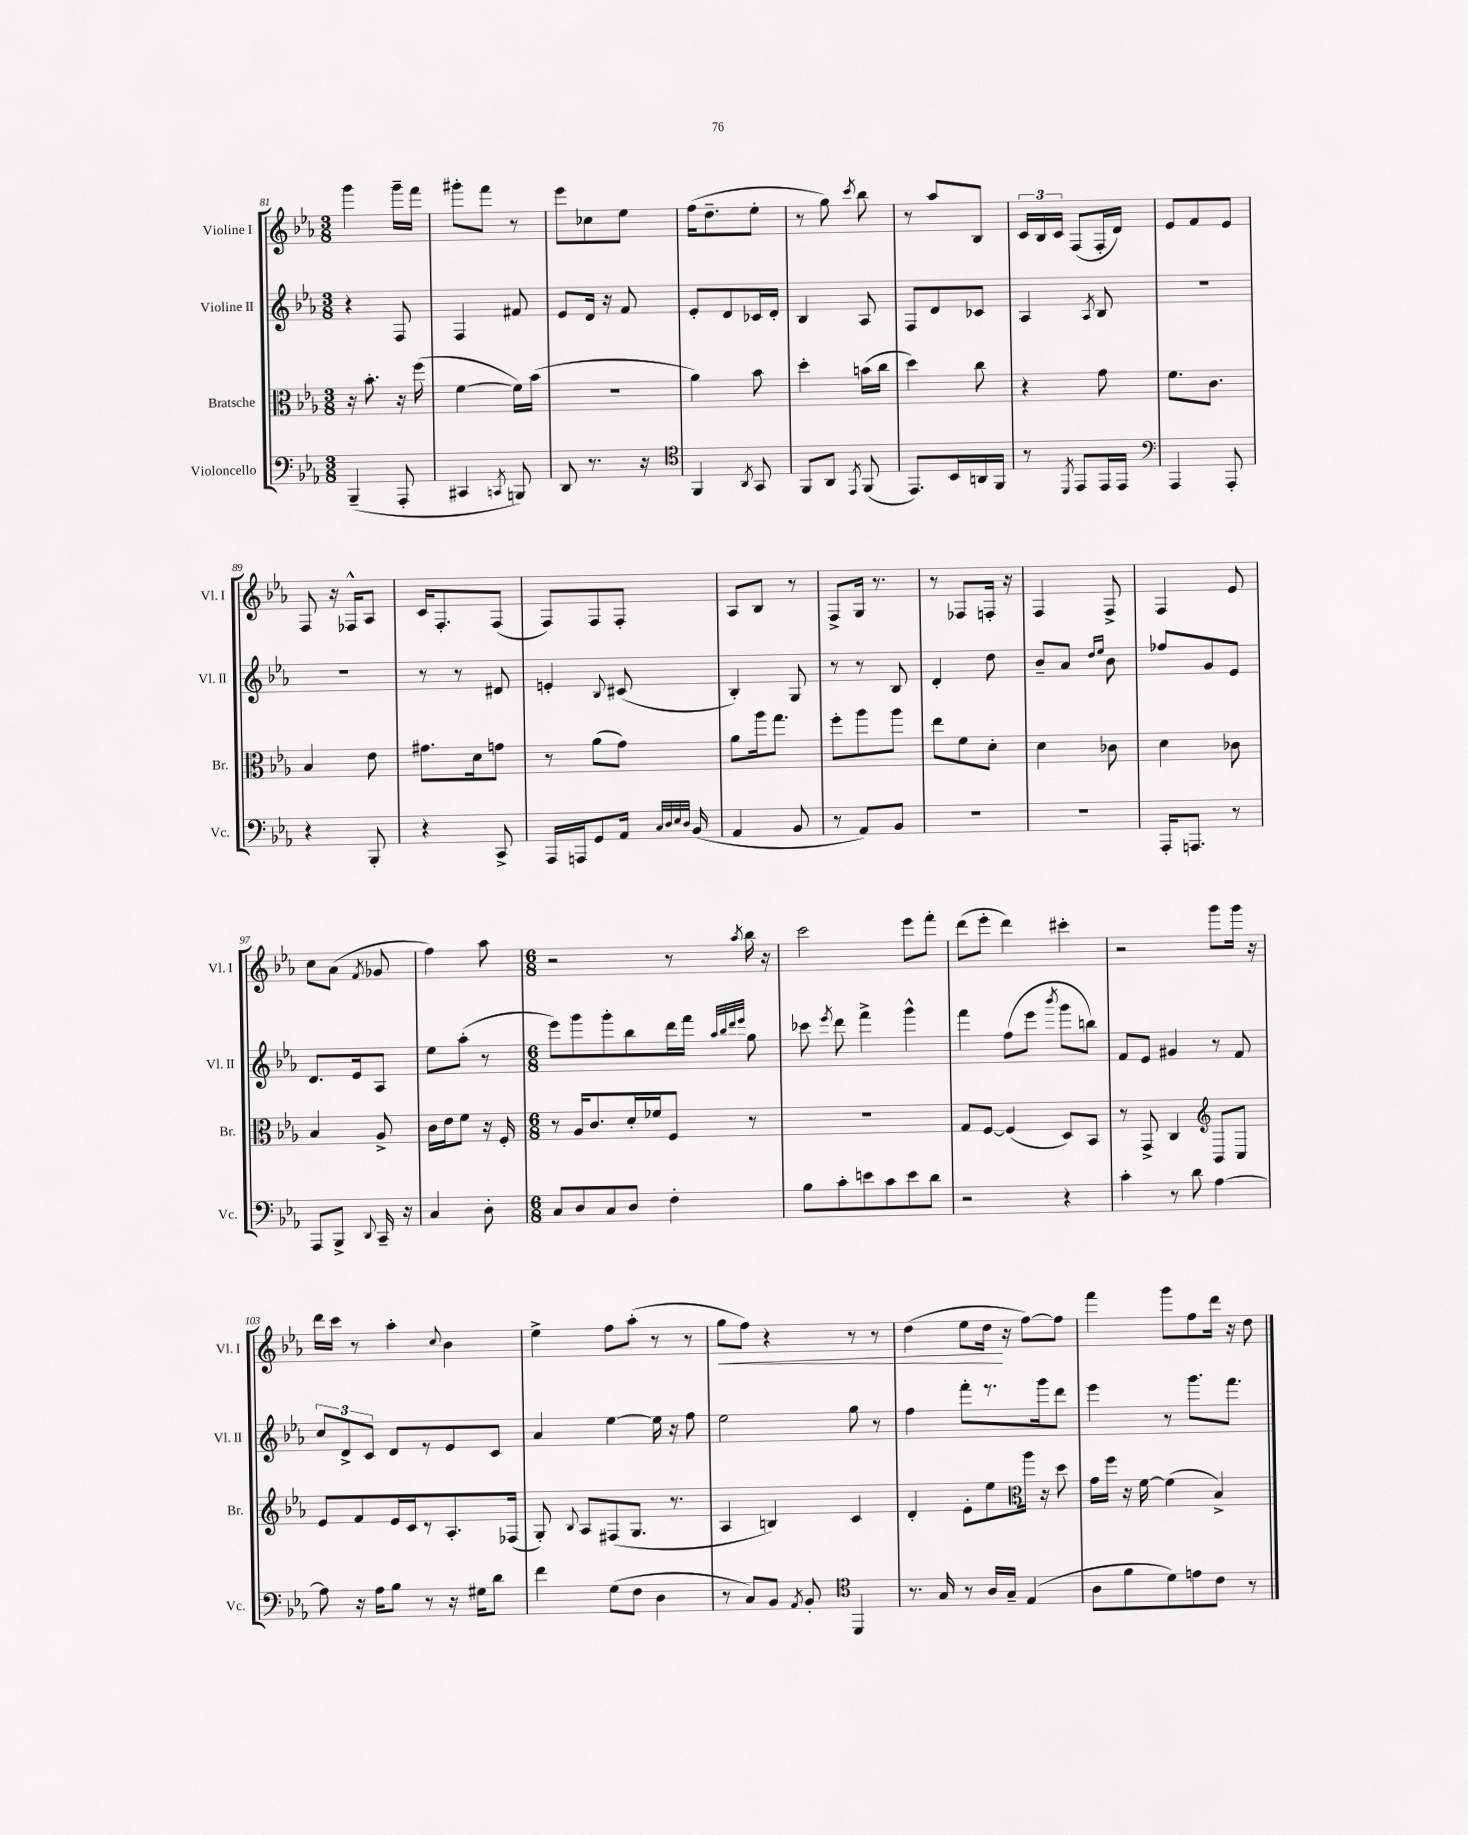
<<
\new StaffGroup <<
\new Staff = "s0" \with { instrumentName = "Violine I" shortInstrumentName = "Vl. I" } {
    \clef treble \key ees \major \numericTimeSignature \time 3/8
    \autoBeamOff g'''4 g'''16[-- f'''16] |
    gis'''8[-. f'''8] r8 |
    ees'''8[ ces''8 ees''8] |
    f''16[( d''8.-- ees''8]-. |
    r8 g''8) \acciaccatura { c'''8 } bes''8 |
    r8 aes''8[ bes8] |
    \tuplet 3/2 { c'16[ bes16 c'16] } f8[( f16-. d'16]) |
    ees'8[ f'8 ees'8] |
    f8 r16 fes16[-^ aes8] |
    c'16[ f8.-. f8]( |
    f8[) f8 f8]-. |
    aes8[ bes8] r8 |
    f8[-> g16] r8. |
    r8 fes8[ f16]-. r16 |
    f4 f8-> |
    f4 ees'8 |
    c''8[ aes'8]( \acciaccatura { f'8 } ges'8 |
    f''4) aes''8 |
    \numericTimeSignature \time 6/8 r2 r8 \acciaccatura { aes''8 } bes''16 r16 |
    c'''2 ees'''8[ f'''8]-. |
    d'''8[( ees'''8]-. d'''4) cis'''4-. |
    r2 g'''8[ g'''16] r16 |
    d'''16[ c'''16] r8 aes''4-. \appoggiatura { c''8 } bes'4 |
    ees''4-> f''8[ aes''8]-.( r8 r8 |
    g''8[\< f''8]) r4 r8 r8 |
    d''4( ees''8[ d''16]\! r16 f''8[~) f''8] |
    f'''4 g'''8[ f''8 d'''16] r16 d''8 \bar "|." |
}
\new Staff = "s1" \with { instrumentName = "Violine II" shortInstrumentName = "Vl. II" } {
    \clef treble \key ees \major \numericTimeSignature \time 3/8
    \autoBeamOff r4 f8 |
    f4 fis'8 |
    ees'8[ d'16] r16 f'8 |
    ees'8[-. d'8 ces'16 d'16]-. |
    bes4 aes8 |
    f8[ d'8 ces'8] |
    aes4 \acciaccatura { aes8 } bes8 |
    R4. |
    R4. |
    r8 r8 dis'8 |
    e'4-. \appoggiatura { bes8 } cis'8( |
    bes4-.) g8 |
    r8 r8 bes8 |
    d'4-. d''8 |
    bes'8[-- aes'8] \grace { d''16[ ees''16] } bes'8 |
    fes''8[ g'8 ees'8] |
    d'8.[ ees'16 aes8] |
    ees''8[ aes''8]-.( r8 |
    \numericTimeSignature \time 6/8 ees'''8[) g'''8 g'''8-. bes''8 d'''16 f'''16] \grace { aes''32[ bes''32 d'''32 ees'''32] } g''8 |
    ces'''8 \acciaccatura { ees'''8 } d'''8 f'''4-> g'''4-^ |
    f'''4 f''8[( ees'''8] \acciaccatura { bes'''8 } g'''8[ b''8]) |
    f'8[ ees'8] gis'4 r8 f'8 |
    \tuplet 3/2 { c''8[ d'8-> c'8] } d'8[ r8 ees'8 c'8] |
    aes'4 ees''4~ ees''16 r16 f''8 |
    ees''2 g''8 r8 |
    f''4 f'''8[-. r8. g'''16 d'''8] |
    ees'''4 r8 g'''8.[ f'''8.] \bar "|." |
}
\new Staff = "s2" \with { instrumentName = "Bratsche" shortInstrumentName = "Br." } {
    \clef alto \key ees \major \numericTimeSignature \time 3/8
    \autoBeamOff r16 bes'8.-. r16 f''16( |
    f'4~ f'16[) bes'16]( |
    R4. |
    aes'4) bes'8 |
    d''4-. b'16[( c''16] |
    d''4) c''8 |
    r4 g'8 |
    f'8.[ c'8.] |
    bes4 ees'8 |
    gis'8.[ d'16 g'8] |
    r8 aes'8[( g'8]) |
    aes'8[ aes''16 g''8.] |
    f''8[-. aes''8 aes''8] |
    ees''8[ f'8 d'8]-. |
    d'4 ces'8 |
    d'4 ces'8 |
    bes4 aes8-> |
    c'16[ ees'16 f'8] r16 f16-. |
    \numericTimeSignature \time 6/8 r8 aes16[ c'8. d'16-. fes'16 f8] r8 |
    R2. |
    g8[ f8]~ f4( d8[) bes,8] |
    r8 g,8-> c4 bes,8[ c8] |
    \clef treble ees'8[ f'8 ees'16 c'16 r8 aes8.-. fes16]( |
    g8-.) \appoggiatura { bes8 } aes8[ fis8( g8.] r8. |
    aes4 b4) c'4 |
    d'4-. ees'8[-. ees''8 aes''16] r16 d''8 |
    \clef alto g'16[ f''16] r16 f'16~ f'4( bes4->) \bar "|." |
}
\new Staff = "s3" \with { instrumentName = "Violoncello" shortInstrumentName = "Vc." } {
    \clef bass \key ees \major \numericTimeSignature \time 3/8
    \autoBeamOff bes,,4--( aes,,8-. |
    cis,4 \acciaccatura { c,8 } b,,8) |
    d,8 r8. r16 |
    \clef tenor f,4 \acciaccatura { aes,8 } g,8 |
    f,8[ aes,8] \acciaccatura { ees,8 } f,8( |
    ees,8.[) bes,16 a,16 f,16] |
    r8 \acciaccatura { d,8 } ees,8[ ees,16 ees,16] |
    \clef bass aes,,4 aes,,8-. |
    r4 bes,,8-. |
    r4 c,8-> |
    aes,,16[ a,,16 g,8 aes,16] \grace { c32[ d32 ees32 d32] } bes,16( |
    aes,4 bes,8 |
    r8 aes,8[) bes,8] |
    R4. |
    R4. |
    aes,,16[-. a,,8.] r8 |
    aes,,8[ bes,,8]-> \appoggiatura { d,8 } c,16-- r16 |
    c4 d8-. |
    \numericTimeSignature \time 6/8 c8[ d8 c8 d8] f4-. |
    bes8[ c'8-. e'8 c'8 e'8 d'8] |
    r2 r4 |
    c'4-. r8 d'8 aes4~ |
    aes8 r16 aes16[ bes8] r8 r16 gis16[ d'8] |
    f'4 g8[( f8] d4 |
    r8 c8[) bes,8] \acciaccatura { aes,8 } bes,8-. d,4 |
    \clef tenor r8. g16 r8 aes16[ g16]-- ees4( |
    aes8[ f'8 d'8) e'8 c'8] r8 \bar "|." |
}
>>
>>
\layout { \context { \Score currentBarNumber = #81 } }
